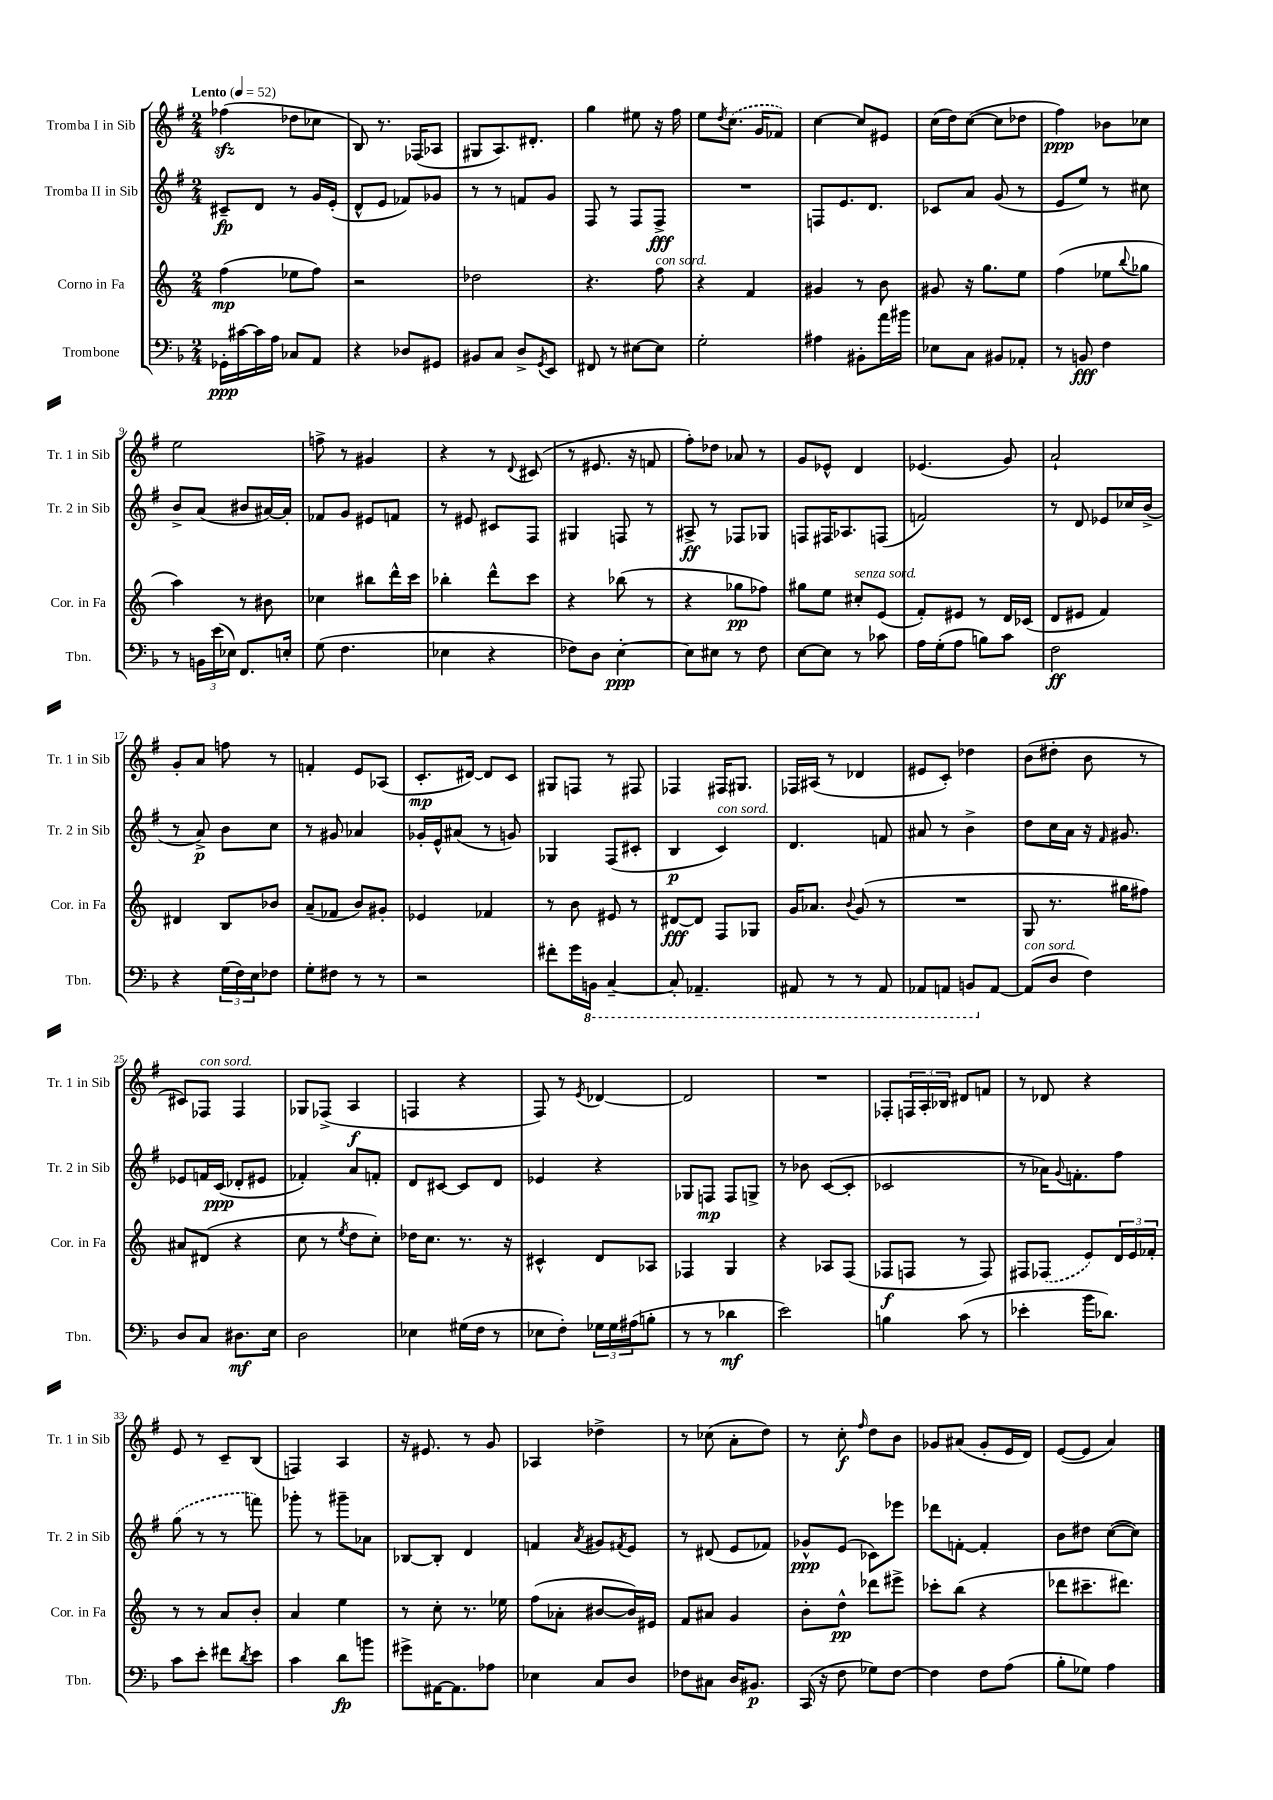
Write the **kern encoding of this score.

**kern	**dynam	**kern	**dynam	**kern	**dynam	**kern	**dynam
*part4	*part4	*part3	*part3	*part2	*part2	*part1	*part1
*staff4	*staff4	*staff3	*staff3	*staff2	*staff2	*staff1	*staff1
*I"Trombone	*	*I"Corno in Fa	*	*I"Tromba II in Sib	*	*I"Tromba I in Sib	*
*I'Tbn.	*	*I'Cor. in Fa	*	*I'Tr. 2 in Sib	*	*I'Tr. 1 in Sib	*
*clefF4	*	*clefG2	*	*clefG2	*	*clefG2	*
*k[b-]	*	*k[]	*	*k[f#]	*	*k[f#]	*
*M2/4	*	*M2/4	*	*M2/4	*	*M2/4	*
*MM52	*	*MM52	*	*MM52	*	*MM52	*
=1	=1	=1	=1	=1	=1	=1	=1
!	!	!	!	!	!	!LO:TX:a:B:t=Lento	!
16GG-X'\LL	ppp	(4ff\	mp	8c#X~/L	fp	(4ff-Xzz\	.
[16c#X\	.	.	.	.	.	.	.
16c#\]	.	.	.	8d/J	.	.	.
16A\JJ	.	.	.	.	.	.	.
8C-X/L	.	8ee-X\L	.	8r	.	8dd-X\L	.
8AA/J	.	8ff\J)	.	16g/LL	.	8cc-X\J	.
.	.	.	.	(16e'/JJ	.	.	.
=2	=2	=2	=2	=2	=2	=2	=2
4r	.	2r	.	8d^^/L	.	8B/)	.
.	.	.	.	8e/J	.	8.r	.
8D-X/L	.	.	.	8f-X/L)	.	.	.
.	.	.	.	.	.	(16F-X/KL	.
8GG#X/J	.	.	.	8g-X/J	.	8A-X/J	.
=3	=3	=3	=3	=3	=3	=3	=3
8BB#X/L	.	2dd-X\	.	8r	.	8G#X/L	.
8C/J	.	.	.	8r	.	8.A/)	.
8D^/L	.	.	.	8fn/L	.	.	.
.	.	.	.	.	.	8.d#X'/J	.
8qGG/	.	.	.	.	.	.	.
8EE/J	.	.	.	8g/J	.	.	.
=4	=4	=4	=4	=4	=4	=4	=4
8FF#X/	.	4.r	.	8F#/	.	4gg\	.
8r	.	.	.	8r	.	.	.
[8E#X\L	.	.	.	8F#/L	.	8ee#X\	.
!	!	!LO:TX:a:i:t=con sord.	!	!	!	!	!
8E#\J]	.	8ff\	.	8F#^/J	fff	16r	.
.	.	.	.	.	.	16ff#\	.
=5	=5	=5	=5	=5	=5	=5	=5
2G'\	.	4r	.	2r	.	8ee\L	.
.	.	.	.	.	.	8qdd/	.
.	.	.	.	.	.	(8.cc\J	.
.	.	4f/	.	.	.	.	.
.	.	.	.	.	.	16g/KL	.
.	.	.	.	.	.	8f-X/J)	.
=6	=6	=6	=6	=6	=6	=6	=6
4A#X\	.	4g#X/	.	8Fn/L	.	[4cc\	.
.	.	.	.	8.e/	.	.	.
8BB#X'\L	.	8r	.	.	.	8cc/L]	.
.	.	.	.	8.d/J	.	.	.
16a\L	.	8b\	.	.	.	8e#X/J	.
16b#X\JJ	.	.	.	.	.	.	.
=7	=7	=7	=7	=7	=7	=7	=7
8E-X\L	.	8g#X/	.	8c-X/L	.	(16cc\LL	.
.	.	.	.	.	.	16dd\J)	.
8C\J	.	16r	.	8a/J	.	([8cc\J	.
.	.	8.gg\L	.	.	.	.	.
8BB#X/L	.	.	.	(8g/	.	8cc\L]	.
8AA-X'/J	.	8ee\J	.	8r	.	8dd-X\J	.
=8	=8	=8	=8	=8	=8	=8	=8
8r	.	(4ff\	.	8e/L	.	4ff#\)	ppp
8BBn/	fff	.	.	8ee/J)	.	.	.
4F\	.	8ee-X\L	.	8r	.	8b-X\L	.
.	.	8qqbb/	.	.	.	.	.
.	.	8gg-X\J	.	8cc#X\	.	8cc-X\J	.
!!LO:LB:g=z
=9	=9	=9	=9	=9	=9	=9	=9
8r	.	4aa\)	.	8b^/L	.	2ee\	.
24BBn\LL	.	.	.	(8a/J	.	.	.
(24e\	.	.	.	.	.	.	.
24E-X\JJ)	.	.	.	.	.	.	.
8.FF/L	.	8r	.	8b#X/L	.	.	.
.	.	8b#X\	.	[16a#X/L)	.	.	.
16En'/Jk	.	.	.	16a#'/JJ]	.	.	.
=10	=10	=10	=10	=10	=10	=10	=10
(8G\	.	4cc-X\	.	8f-X/L	.	8ffn^\	.
4.F\	.	.	.	8g/J	.	8r	.
.	.	8bb#X\L	.	8e#X/L	.	4g#X/	.
.	.	16ddd^^\L	.	8fn/J	.	.	.
.	.	16ccc\JJ	.	.	.	.	.
=11	=11	=11	=11	=11	=11	=11	=11
4E-X\	.	4bb-X'\	.	8r	.	4r	.
.	.	.	.	8e#X/	.	.	.
4r	.	8ddd^^\L	.	8c#X/L	.	8r	.
.	.	.	.	.	.	8qqd/	.
.	.	8ccc\J	.	8F#/J	.	(8c#X/	.
=12	=12	=12	=12	=12	=12	=12	=12
8F-X\L)	.	4r	.	4G#X/	.	8r	.
8D\J	.	.	.	.	.	8.e#X/	.
[4E'\	ppp	(8bb-X\	.	8Fn/	.	.	.
.	.	.	.	.	.	16r	.
.	.	8r	.	8r	.	8fn/	.
=13	=13	=13	=13	=13	=13	=13	=13
8E\L]	.	4r	.	8A#X^/	ff	8ff#'\L)	.
8E#X\J	.	.	.	8r	.	8dd-X\J	.
8r	.	8gg-X\L	pp	8F-X/L	.	8a-X/	.
8F\	.	8ff-X\J)	.	8G-X/J	.	8r	.
=14	=14	=14	=14	=14	=14	=14	=14
[8E\L	.	8gg#X\L	.	8Fn/L	.	8g/L	.
8E\J]	.	8ee\J	.	16F#X/K	.	8e-X^^/J	.
.	.	.	.	8.A-X/	.	.	.
!	!	!LO:TX:a:i:t=senza sord.	!	!	!	!	!
8r	.	8cc#X'/L	.	.	.	4d/	.
8c-X\	.	(8e/J	.	(8Fn/J	.	.	.
=15	=15	=15	=15	=15	=15	=15	=15
16A\LL	.	8f'/L)	.	2fn/)	.	(4.e-X/	.
(16G'\J	.	.	.	.	.	.	.
8A\J	.	8e#X/J	.	.	.	.	.
8Bn\L)	.	8r	.	.	.	.	.
8c\J	.	16d/LL	.	.	.	8g/)	.
.	.	(16c-X/JJ	.	.	.	.	.
=16	=16	=16	=16	=16	=16	=16	=16
2F\	ff	8d/L	.	8r	.	2a`/	.
.	.	8e#X/J	.	8d/	.	.	.
.	.	4f/)	.	8e-X/L	.	.	.
.	.	.	.	16cc-X/L	.	.	.
.	.	.	.	(16b^/JJ	.	.	.
!!LO:LB:g=z
=17	=17	=17	=17	=17	=17	=17	=17
4r	.	4d#X/	.	8r	.	8g'/L	.
.	.	.	.	8a^/)	p	8a/J	.
(24G\LL	.	8B/L	.	8b\L	.	8ffn\	.
24F\)	.	.	.	.	.	.	.
24E\J	.	.	.	.	.	.	.
8F-X\J	.	8b-X/J	.	8cc\J	.	8r	.
=18	=18	=18	=18	=18	=18	=18	=18
8G'\L	.	(8a~/L	.	8r	.	4fn'/	.
8F#X\J	.	8f-X/J	.	8g#X/	.	.	.
8r	.	8b/L)	.	4a-X/	.	8e/L	.
8r	.	8g#X'/J	.	.	.	(8A-X/J	.
=19	=19	=19	=19	=19	=19	=19	=19
2r	.	4e-X/	.	16g-X'/LL	.	8.c'/L	mp
.	.	.	.	16e^^/J	.	.	.
.	.	.	.	(8a#X/J	.	.	.
.	.	.	.	.	.	[16d#X/Jk)	.
.	.	4f-X/	.	8r	.	8d#/L]	.
.	.	.	.	8gn/)	.	8c/J	.
=20	=20	=20	=20	=20	=20	=20	=20
8f#X'\L	.	8r	.	4G-X/	.	8G#X/L	.
16g\L	.	8b\	.	.	.	8Fn/J	.
*8ba	*	*	*	*	*	*	*
16BBBn\JJ	.	.	.	.	.	.	.
[4CC~/	.	8e#X/	.	(8F#/L	.	8r	.
.	.	8r	.	8c#X'/J	.	8F#X/	.
=21	=21	=21	=21	=21	=21	=21	=21
8CC'/]	.	[8d#X/L	fff	4B/	p	4F-X/	.
4.AAA-X~/	.	8d#/J]	.	.	.	.	.
!	!	!	!	!LO:TX:a:i:t=con sord.	!	!	!
.	.	8F/L	.	4c/)	.	16F#X/KL	.
.	.	.	.	.	.	8.G#X/J	.
.	.	8G-X/J	.	.	.	.	.
=22	=22	=22	=22	=22	=22	=22	=22
8AAA#X/	.	16g/KL	.	4.d/	.	16F-X/LL	.
.	.	8.a-X/J	.	.	.	(16A#X/JJ	.
8r	.	.	.	.	.	8r	.
.	.	8qqb/	.	.	.	.	.
8r	.	(8g/	.	.	.	4d-X/	.
8AAA#/	.	8r	.	8fn/	.	.	.
=23	=23	=23	=23	=23	=23	=23	=23
8AAA-X/L	.	2r	.	8a#X/	.	8e#X/L	.
8AAAn/J	.	.	.	8r	.	8c'/J)	.
8BBBn/L	.	.	.	4b^\	.	4dd-X\	.
*X8ba	*	*	*	*	*	*	*
[8AA/J	.	.	.	.	.	.	.
=24	=24	=24	=24	=24	=24	=24	=24
!LO:TX:a:i:t=con sord.	!	!	!	!	!	!	!
(8AA/L]	.	8G/	.	8dd\L	.	(8b\L	.
8D/J	.	8.r	.	16cc\L	.	8dd#X'\J	.
.	.	.	.	16a\JJ	.	.	.
4F\)	.	.	.	16r	.	8b\	.
.	.	.	.	16qqf#/	.	.	.
.	.	16gg#X\KL	.	8.g#X/	.	.	.
.	.	8ff#X\J)	.	.	.	8r	.
!!LO:LB:g=z
=25	=25	=25	=25	=25	=25	=25	=25
8D/L	.	8a#X/L	.	8e-X/L	.	8c#X/L)	.
!	!	!	!	!	!	!LO:TX:a:i:t=con sord.	!
8C/J	.	(8d#X/J	.	16fn/L	.	8F-X/J	.
.	.	.	.	(16c/JJ	ppp	.	.
8.D#X\L	mf	4r	.	8d-X'/L	.	4F-/	.
.	.	.	.	8e#X/J	.	.	.
16E\Jk	.	.	.	.	.	.	.
=26	=26	=26	=26	=26	=26	=26	=26
2D\	.	8cc\	.	4f-X'/)	.	8G-X/L	.
.	.	8r	.	.	.	(8F-X^/J	.
.	.	8qee/	.	.	.	.	.
.	.	8dd\L	.	8a/L	.	4A/	f
.	.	8cc'\J)	.	8fn'/J	.	.	.
=27	=27	=27	=27	=27	=27	=27	=27
4E-X\	.	16dd-X\KL	.	8d/L	.	4Fn/	.
.	.	8.cc\J	.	.	.	.	.
.	.	.	.	[8c#X/J	.	.	.
(16G#X\LL	.	8.r	.	8c#/L]	.	4r	.
16F\JJ	.	.	.	.	.	.	.
8r	.	.	.	8d/J	.	.	.
.	.	16r	.	.	.	.	.
=28	=28	=28	=28	=28	=28	=28	=28
8E-X\L	.	4c#X^^/	.	4e-X/	.	8F#/)	.
8F'\J)	.	.	.	.	.	8r	.
.	.	.	.	.	.	8qe/	.
24G-X\LL	.	8d/L	.	4r	.	[4d-X/	.
24G-\	.	.	.	.	.	.	.
(24A#X\J	.	.	.	.	.	.	.
8Bn'\J	.	8A-X/J	.	.	.	.	.
=29	=29	=29	=29	=29	=29	=29	=29
8r	.	4F-X/	.	8G-X/L	.	2d-/]	.
8r	.	.	.	8Fn/J	mp	.	.
4d-X\	mf	4G/	.	8F/L	.	.	.
.	.	.	.	8Gn^/J	.	.	.
=30	=30	=30	=30	=30	=30	=30	=30
2e\)	.	4r	.	8r	.	2r	.
.	.	.	.	8b-X\	.	.	.
.	.	8A-X/L	.	([8c/L	.	.	.
.	.	(8F/J	.	8c'/J]	.	.	.
=31	=31	=31	=31	=31	=31	=31	=31
4Bn\	.	8F-X/L	f	2c-X/	.	8F-X'/L	.
.	.	8Fn/J	.	.	.	24Fn/L	.
.	.	.	.	.	.	24A'/	.
.	.	.	.	.	.	24B-X/JJ	.
(8c\	.	8r	.	.	.	8d#X/L	.
8r	.	8F/)	.	.	.	8fn/J	.
=32	=32	=32	=32	=32	=32	=32	=32
4e-X'\	.	8F#X/L	.	8r	.	8r	.
.	.	(8F-X/J	.	16a-X\KL)	.	8d-X/	.
.	.	.	.	8qqg/	.	.	.
.	.	.	.	8.fn'\	.	.	.
16b-\KL	.	8e/L)	.	.	.	4r	.
8.d-X\J)	.	.	.	.	.	.	.
.	.	24d/L	.	8ff#\J	.	.	.
.	.	24e/	.	.	.	.	.
.	.	24f-X'/JJ	.	.	.	.	.
!!LO:LB:g=z
=33	=33	=33	=33	=33	=33	=33	=33
8c\L	.	8r	.	(8gg\	.	8e/	.
8e'\J	.	8r	.	8r	.	8r	.
8f#X\L	.	8a/L	.	8r	.	8c~/L	.
8qd/	.	.	.	.	.	.	.
8e\J	.	8b'/J	.	8fffn\)	.	(8B/J	.
=34	=34	=34	=34	=34	=34	=34	=34
4c\	.	4a/	.	8ggg-X'\	.	4Fn/)	.
.	.	.	.	8r	.	.	.
8d\L	fp	4ee\	.	8ggg#X~\L	.	4A/	.
8bn\J	.	.	.	8a-X\J	.	.	.
=35	=35	=35	=35	=35	=35	=35	=35
8g#X^\L	.	8r	.	[8B-X/L	.	16r	.
.	.	.	.	.	.	8.e#X/	.
[16AA#X\K	.	8cc'\	.	8B-'/J]	.	.	.
8.AA#\]	.	.	.	.	.	.	.
.	.	8.r	.	4d/	.	8r	.
8A-X\J	.	.	.	.	.	8g/	.
.	.	16ee-X\	.	.	.	.	.
=36	=36	=36	=36	=36	=36	=36	=36
4E-X\	.	(8ff\L	.	4fn/	.	4A-X/	.
.	.	8a-X'\J	.	.	.	.	.
.	.	.	.	8qa/	.	.	.
8C/L	.	[8b#X/L	.	8g#X/L	.	4dd-X^\	.
.	.	.	.	8qf#X/	.	.	.
8D/J	.	16b#/L])	.	8e/J	.	.	.
.	.	16e#X/JJ	.	.	.	.	.
=37	=37	=37	=37	=37	=37	=37	=37
8F-X\L	.	8f/L	.	8r	.	8r	.
8C#X\J	.	8a#X/J	.	(8d#X/	.	(8cc-X\	.
16D/KL	.	4g/	.	8e/L	.	8a'\L	.
8.BB#X/J	p	.	.	.	.	.	.
.	.	.	.	8f-X/J)	.	8dd\J)	.
=38	=38	=38	=38	=38	=38	=38	=38
(16CC/	.	8b'\L	.	8g-X^^/L	ppp	8r	.
16r	.	.	.	.	.	.	.
8F\	.	8dd^^\J	pp	(8e/J	.	8cc'\	f
.	.	.	.	.	.	16qqff#/	.
8G-X\L)	.	8ddd-X\L	.	8c-X\L)	.	8dd\L	.
[8F\J	.	8eee#X^\J	.	8eee-X\J	.	8b\J	.
=39	=39	=39	=39	=39	=39	=39	=39
4F\]	.	8ccc-X'\L	.	8ddd-X\L	.	8g-X/L	.
.	.	(8bb\J	.	[8fn'\J	.	(8a#X/J	.
8F\L	.	4r	.	4f'/]	.	8g-'/L	.
(8A\J	.	.	.	.	.	16e/L	.
.	.	.	.	.	.	16d/JJ)	.
=40	=40	=40	=40	=40	=40	=40	=40
8B-'\L	.	8ddd-X\L	.	8b\L	.	([8e/L	.
8G-X\J)	.	8.ccc#X~\	.	8dd#X\J	.	8e/J]	.
4A\	.	.	.	([8cc\L	.	4a/)	.
.	.	8.ddd#X\J)	.	.	.	.	.
.	.	.	.	8cc\J])	.	.	.
==	==	==	==	==	==	==	==
*-	*-	*-	*-	*-	*-	*-	*-
